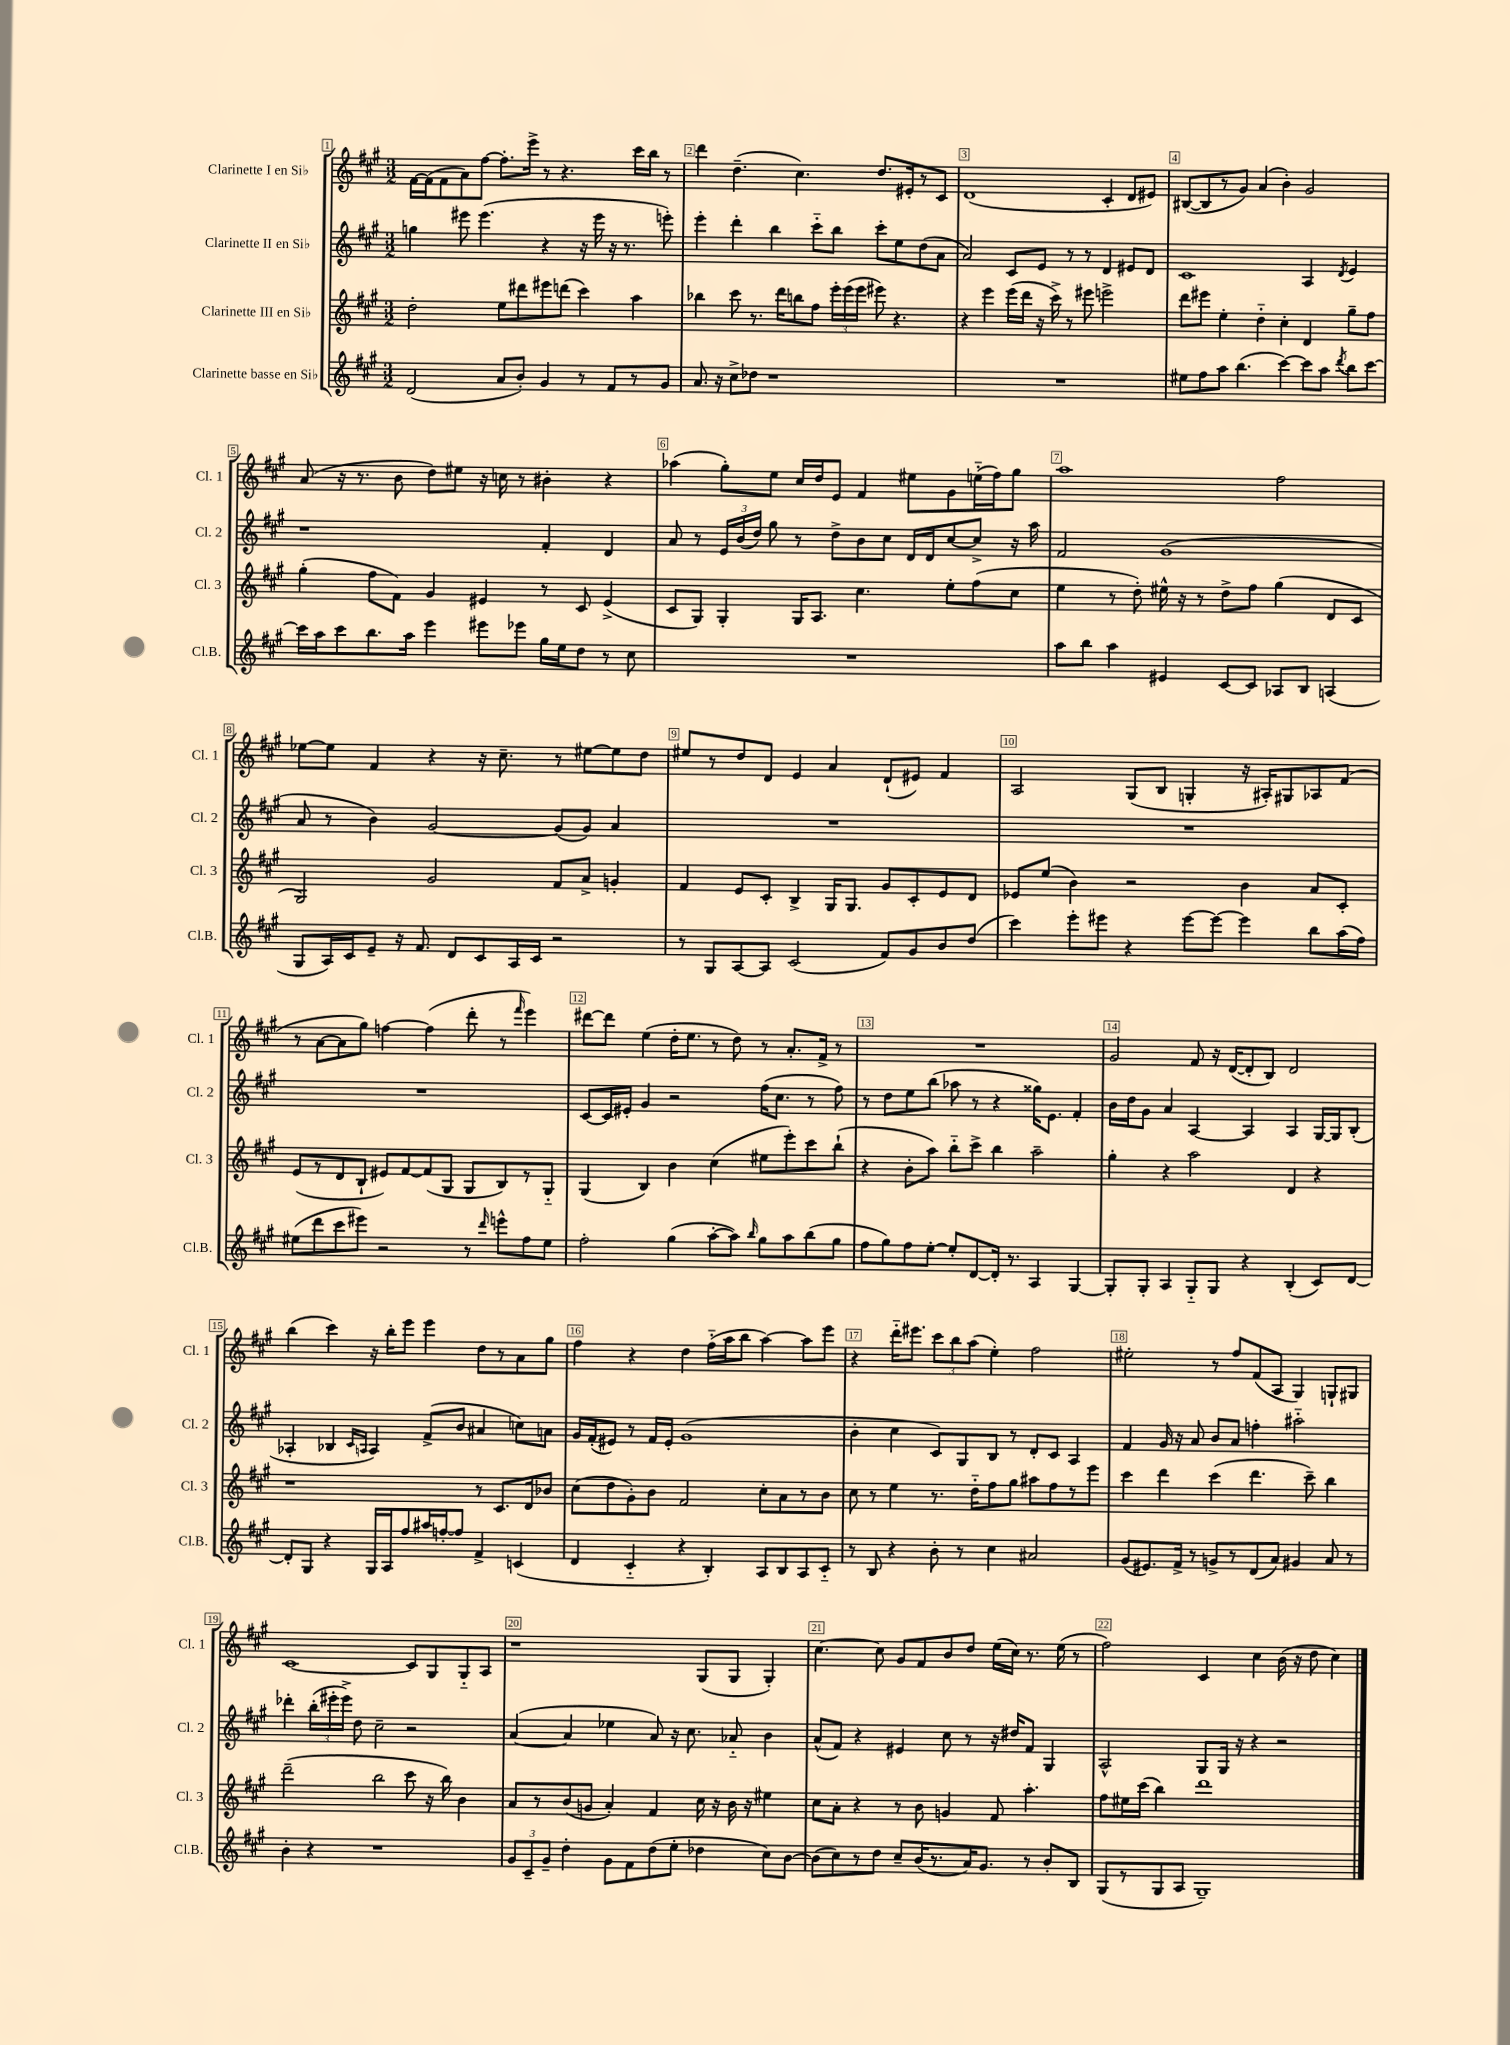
<<
\new StaffGroup <<
\new Staff = "s0" \with { instrumentName = "Clarinette I en Sib" shortInstrumentName = "Cl. 1" } {
    \clef treble \key a \major \numericTimeSignature \time 3/2
    \autoBeamOff fis'16[~ fis'16( fis'8 a'8) fis''8]~ fis''8.[-. e'''16]-> r8 r4. cis'''16[ b''16] r8 |
    d'''4 d''4.--( cis''4.) d''8.[ eis'16-. r8 cis'8] |
    d'1( cis'4-. d'8[ eis'8]) |
    bis8[~( bis8 r8 gis'8]) a'4( b'4-.) gis'2 |
    a'8( r16 r8. b'8 d''8[) eis''8] r16 c''16 r8 bis'4-. r4 |
    aes''4( gis''8[-.) e''8] cis''16[ d''16 e'8] fis'4 eis''8[ gis'8 e''16-_( fis''16) gis''8] |
    a''1 fis''2 |
    ees''8[~ ees''8] fis'4 r4 r16 cis''8.-- r8 eis''8[~ eis''8 d''8] |
    eis''8[ r8 d''8 d'8] e'4 a'4 d'8[-!( eis'8]) fis'4 |
    a2 gis8[( b8] g4-. r16 ais16[-.) gis8 aes8 fis'8]( |
    r8 a'8[~ a'8 gis''8]) f''4~ f''4( d'''8-. r8 \grace { fis'''16 } e'''4) |
    dis'''8[~ dis'''8] e''4( d''16[-. e''8.] r8 d''8) r8 a'8.[-. fis'16]-> r8 |
    R1. |
    gis'2 fis'8 r16 d'16[~( d'8-. b8]) d'2 |
    b''4( cis'''4) r16 b''16[-. e'''8] e'''4 d''8[ r8 a'8 gis''8] |
    fis''4 r4 d''4 fis''16[-_( a''16 b''8] a''4~) a''8[ e'''8] |
    r4 d'''16[-_ eis'''8.] \tuplet 3/2 { cis'''8[ b''8 a''8]( } e''4-.) fis''2 |
    eis''2-. r8 fis''8[ fis'8( a8] gis4) g8[-! gis8] |
    cis'1~ cis'8[ gis8 gis8-_ a8] |
    r1 gis8[( gis8] gis4-.) |
    cis''4.~ cis''8 gis'8[ fis'8 b'8 d''8] e''16[( cis''16]) r8. e''16( r8 |
    fis''2) cis'4 cis''4 b'16( r16 d''8 cis''4) \bar "|." |
}
\new Staff = "s1" \with { instrumentName = "Clarinette II en Sib" shortInstrumentName = "Cl. 2" } {
    \clef treble \key a \major \numericTimeSignature \time 3/2
    \autoBeamOff g''4 eis'''8 eis'''4.( r4 r16 eis'''16 r16 r8. e'''8-.) |
    e'''4-. d'''4-. b''4 cis'''8[-_ b''8] cis'''8[-. e''8 d''8( a'8] |
    a'2) cis'8[ e'8] r8 r8 d'4 eis'8[ d'8] |
    cis'1 a4 \acciaccatura { d'8 } e'4 |
    r1 fis'4-. d'4 |
    a'8 r8 \tuplet 3/2 { e'16[ b'16( d''16]) } gis''8 r8 d''8[-> b'8 cis''8] d'16[ d'16 cis''8~ cis''8]-> r16 a''16 |
    fis'2 gis'1( |
    a'8 r8 b'4) gis'2~ gis'8[( gis'8]) a'4 |
    R1. |
    R1. |
    R1. |
    cis'8[~ cis'16 eis'16]-. gis'4 r2 fis''16[( cis''8.] r8 fis''8) |
    r8 d''8[ e''8 b''8]( aes''8 r8 r4 gisis''16[) e'8.] fis'4-. |
    b'16[ d''16 gis'8] a'4 a4~ a4 a4 gis16[~ gis16 b8]-.( |
    aes4-. bes4 \grace { cis'16[ a16] } a4) fis'8[->( b'8] ais'4 c''8[) a'8] |
    gis'16[ fis'16-.( eis'8]) r8 fis'16[ eis'16]-. gis'1( |
    b'4-. cis''4 cis'8[) gis8 b8] r8 d'8[-. cis'8] a4 |
    fis'4 gis'16 r16 a'8 b'8[ a'8] f''4-. ais''2-_ |
    des'''4-. \tuplet 3/2 { b''16[-.( eis'''16-. eis'''16]->) } d''8 cis''2-- r2 |
    a'4~( a'4 ees''4 a'8) r16 cis''8. aes'8-_ b'4 |
    a'8[-^( fis'8]) r4 eis'4 cis''8 r8 r16 dis''16[ fis'8] gis4 |
    a2-^ gis8[ gis16] r16 r4 r2 \bar "|." |
}
\new Staff = "s2" \with { instrumentName = "Clarinette III en Sib" shortInstrumentName = "Cl. 3" } {
    \clef treble \key a \major \numericTimeSignature \time 3/2
    \autoBeamOff d''2-. e''8[ dis'''8 eis'''8 d'''8]( cis'''4) a''4 |
    bes''4 cis'''8 r8. d'''16[ b''8 fis''8] \tuplet 3/2 { e'''16[-. e'''16( e'''16] } eis'''8) r4. |
    r4 e'''4 e'''16[( d'''16] r16 cis'''16->) r8 eis'''8 e'''2-> |
    d'''8[ eis'''8] e''4-. d''4-_ cis''4-. d'4 gis''8[-- fis''8] |
    gis''4-.( fis''8[ fis'8]) gis'4 eis'4 r8 cis'8 eis'4->( |
    cis'8[ gis8]) gis4-. gis16[ a8.] cis''4. e''8[-. fis''8( cis''8] |
    e''4 r8 d''8-.) eis''16-^ r16 r8 d''8[-> fis''8] gis''4( d'8[ cis'8] |
    gis2) gis'2 fis'8[ a'8]-> g'4-. |
    fis'4 e'8[ cis'8]-. b4-> gis16[ gis8.] gis'8[ cis'8-. e'8 d'8] |
    ees'8[ e''8]( b'4) r2 b'4 a'8[ cis'8]-. |
    e'8[( r8 d'8 b8]-! eis'8[) fis'8~ fis'8( gis8] gis8[ b8) r8 gis8]-_ |
    gis4( b4) b'4 cis''4( eis''8[ e'''8-.) cis'''8 b''8]-!( |
    r4 b'8[-. a''8]) b''8[-_ cis'''8]-> b''4 a''2-- |
    gis''4-. r4 a''2 d'4 r4 |
    r1 r8 cis'8.[ d'16 bes'8] |
    cis''8[( d''8 gis'8-.) b'8] fis'2 cis''8[-. a'8 r8 b'8] |
    cis''8 r8 e''4 r8. d''16[-_ fis''8 gis''8] ais''8[ fis''8 r8 e'''8] |
    cis'''4 d'''4 cis'''4( d'''4. cis'''8--) b''4 |
    d'''2--( b''2 cis'''8 r16 b''16) b'4 |
    a'8[ r8 b'8( g'8] a'4-.) fis'4 cis''16 r16 b'16 r16 eis''4 |
    cis''8[ a'8]-. r4 r8 b'8 g'4 fis'8 a''4.-. |
    fis''8[ eis''16 cis'''16]( b''4) d'''1 \bar "|." |
}
\new Staff = "s3" \with { instrumentName = "Clarinette basse en Sib" shortInstrumentName = "Cl.B." } {
    \clef treble \key a \major \numericTimeSignature \time 3/2
    \autoBeamOff d'2( a'8[ b'8]-.) gis'4 r8 fis'8[ r8 gis'8] |
    a'8. r16 cis''8[-> des''8] r1 |
    R1. |
    eis''8[ fis''8 a''8] b''4.( cis'''4~) cis'''8[ a''8] \acciaccatura { d'''8 } b''8[ cis'''8]~ |
    cis'''16[ a''16 cis'''8 b''8. a''16] e'''4 eis'''8[ ees'''8] gis''16[ e''16 d''8] r8 cis''8 |
    R1. |
    a''8[ b''8] a''4 eis'4 cis'8[~ cis'8] aes8[ b8] a4( |
    gis8[ a16) cis'16 e'8]-- r16 fis'8. d'8[ cis'8 a16 cis'16] r2 |
    r8 gis8[ a8~ a8] cis'2( fis'8[) gis'8 b'8 d''8]( |
    cis'''4) e'''8[-. eis'''8] r4 eis'''8[~ eis'''8]~ eis'''4 b''8[ a''16( fis''16]) |
    eis''8[( d'''8 cis'''8 eis'''8]) r2 r8 \grace { d'''16 } e'''8[-^ fis''8 eis''8] |
    fis''2-. gis''4( a''8[~-. a''8]) \grace { b''16 } gis''8[ a''8 b''8( gis''8] |
    fis''8[ gis''8) fis''8 e''8]~-. e''8[-. d'8~ d'16]-. r8. a4 gis4~ |
    gis8[-. gis8]-. a4 gis8[-_ gis8] r4 b4-.( cis'8[) d'8]~ |
    d'8[-. gis8] r4 gis16[ a16 fis''8 ais''16 f''16~-. f''8] fis'4-> c'4( |
    d'4 cis'4-_ r4 b4-.) a8[ b8 a8 cis'8]-_ |
    r8 b8 r4 b'8-. r8 cis''4 ais'2 |
    gis'8[( eis'8.) fis'16]-> r8 g'8[-> r8 d'8( a'8]) gis'4 a'8 r8 |
    b'4-. r4 r1 |
    \tuplet 3/2 { gis'8[ cis'8-- gis'8]-- } d''4-. gis'8[ fis'8 d''8( e''8]-. des''4 cis''8[) b'8]~ |
    b'8[( cis''8) r8 d''8] cis''8[-- b'16( r8. a'16) gis'8.] r8 b'8[-. b8] |
    gis8[( r8 gis8 a8] gis1--) \bar "|." |
}
>>
>>
\layout { \context { \Score \override BarNumber.break-visibility = ##(#f #t #t) barNumberVisibility = #all-bar-numbers-visible \override BarNumber.stencil = #(make-stencil-boxer 0.1 0.3 ly:text-interface::print) } }
